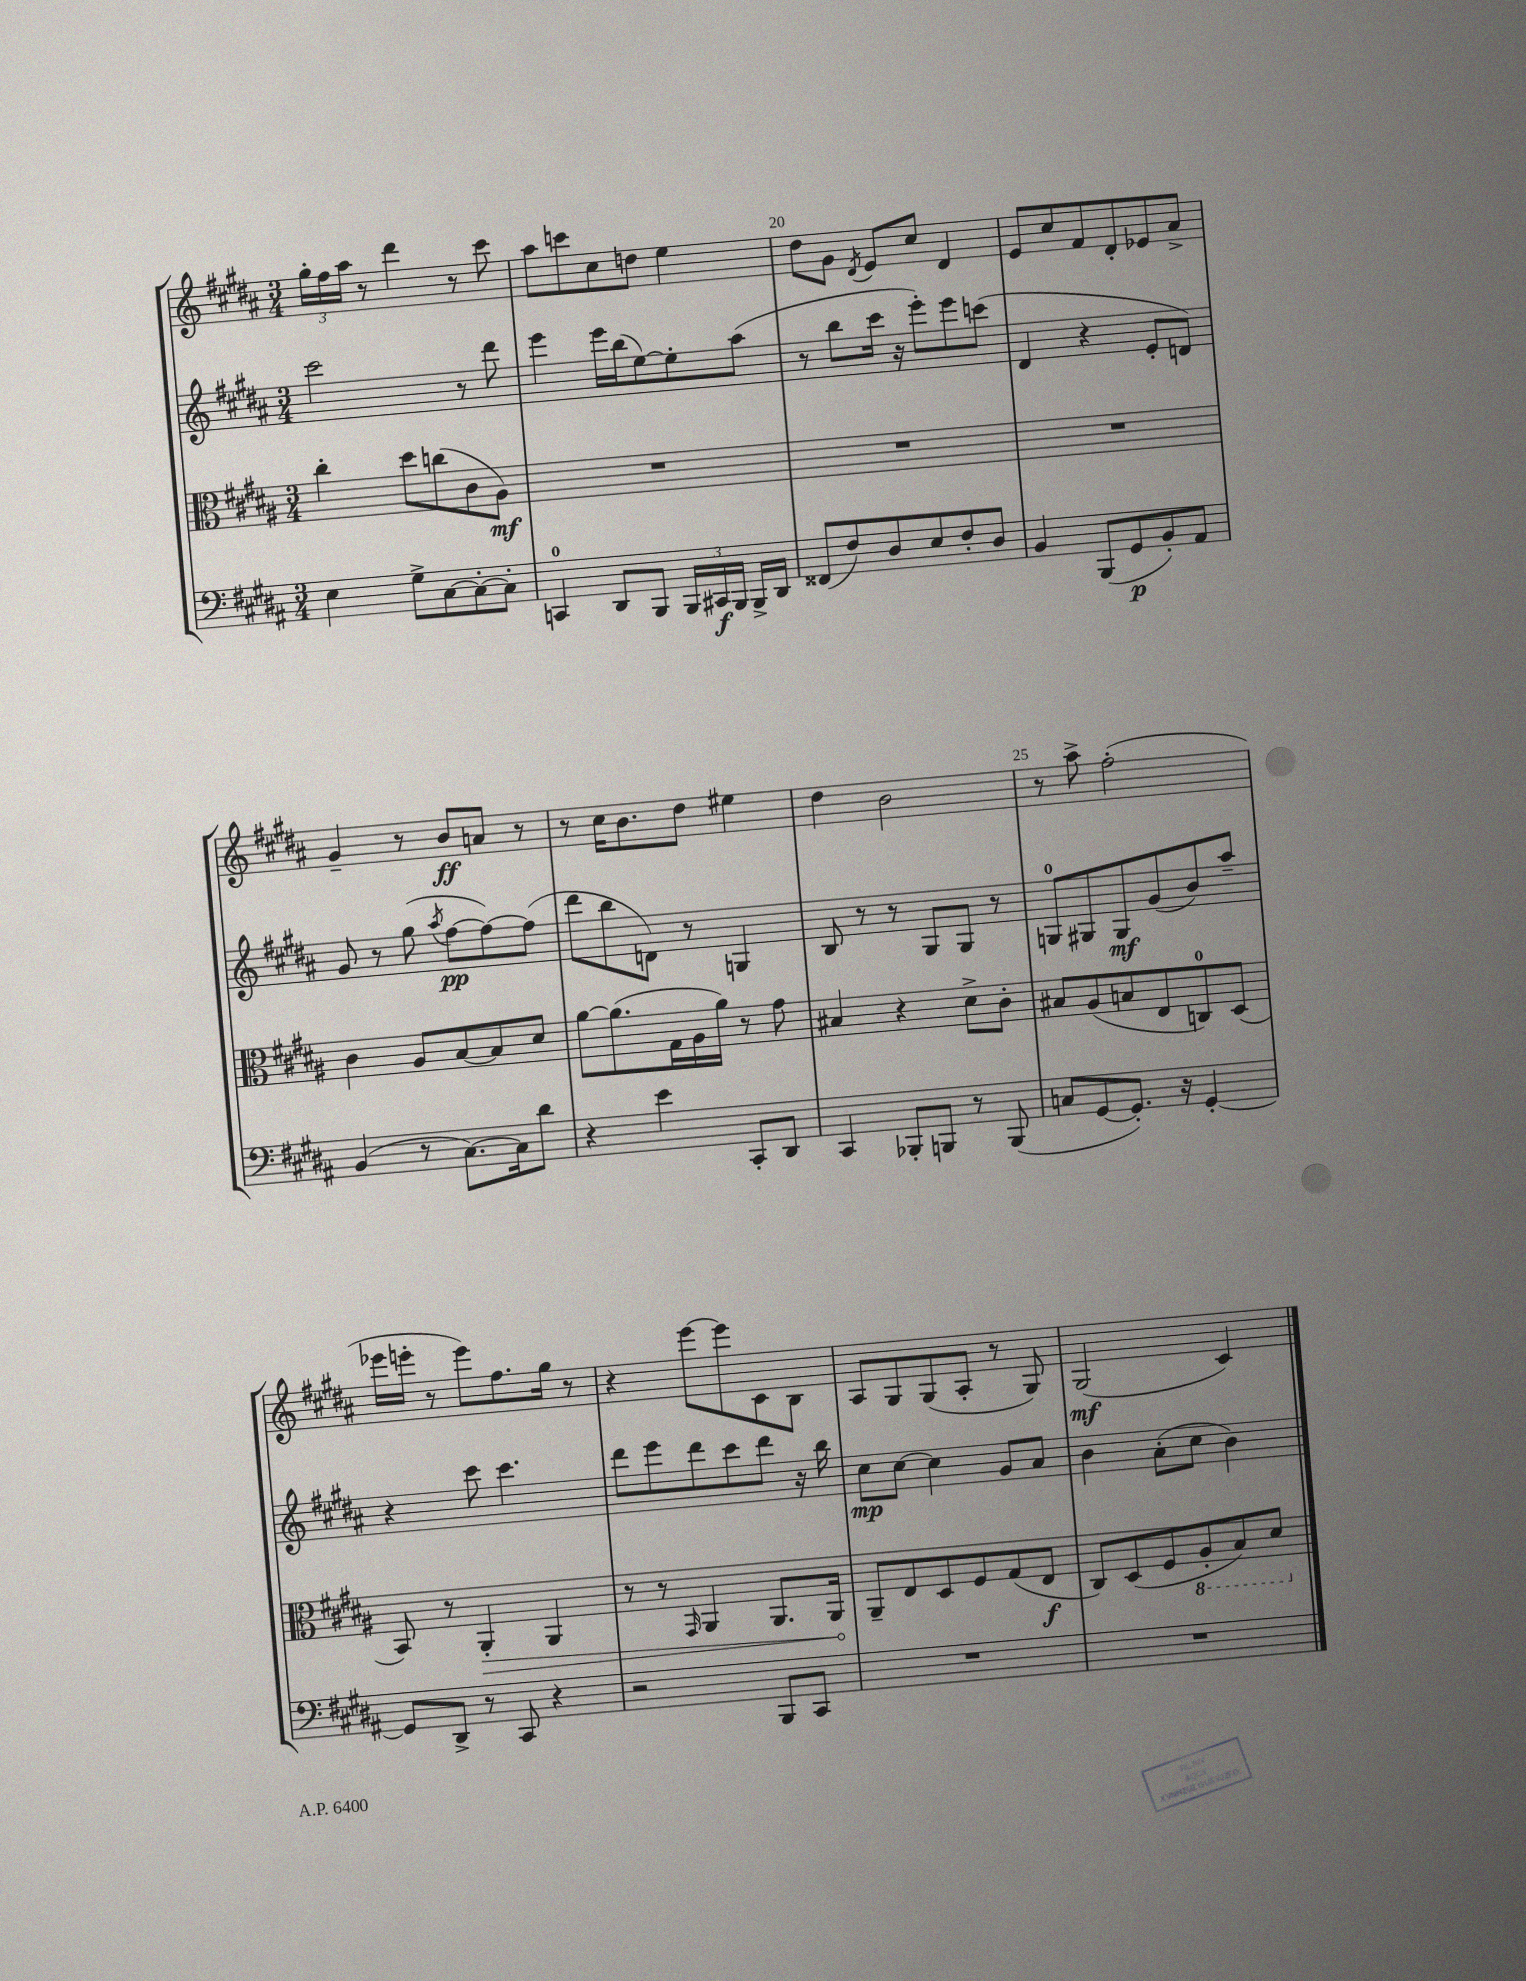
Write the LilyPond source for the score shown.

<<
\new StaffGroup <<
\new Staff = "s0" {
    \clef treble \key b \major \numericTimeSignature \time 3/4
    \autoBeamOff \tuplet 3/2 { gis''16[-. fis''16 ais''16] } r8 dis'''4 r8 cis'''8 |
    ais''8[ c'''8 cis''8 d''8] e''4 |
    dis''8[ gis'8] \acciaccatura { dis'8 } e'8[ cis''8] dis'4 |
    e'8[ cis''8 fis'8 dis'8-. ees'8 ais'8]-> |
    gis'4-- r8 b'8[\ff a'8] r8 |
    r8 cis''16[ b'8. dis''8] eis''4 |
    dis''4 b'2 |
    r8 ais''8-> fis''2-.( |
    ees'''16[ e'''16]-. r8 e'''8[) fis''8. gis''16] r8 |
    r4 e'''8[~ e'''8 cis'8 b8] |
    ais8[ gis8 gis8( ais8]-. r8 gis8) |
    gis2\mf( cis'4) \bar "|." |
}
\new Staff = "s1" {
    \clef treble \key b \major \numericTimeSignature \time 3/4
    \autoBeamOff cis'''2 r8 dis'''8 |
    e'''4 e'''16[ b''16( e''8~) e''8-. ais''8]( |
    r8 b''8[ cis'''16] r16 e'''8[-.) e'''8 c'''8]( |
    dis'4 r4 e'8[-. d'8]) |
    gis'8 r8 gis''8( \acciaccatura { ais''8 } fis''8[~\pp fis''8~) fis''8]( |
    dis'''8[ b''8 d'8]) r8 g4 |
    b8 r8 r8 gis8[ gis8] r8 |
    g8[-0 gis8 gis8\mf gis'8( b'8) ais''8]-- |
    r4 cis'''8 cis'''4. |
    dis'''8[ e'''8 dis'''8 cis'''8 dis'''8] r16 b''16 |
    cis''8[\mp cis''8]~ cis''4 gis'8[ ais'8] |
    b'4 ais'8[-.( cis''8] b'4) \bar "|." |
}
\new Staff = "s2" {
    \clef alto \key b \major \numericTimeSignature \time 3/4
    \autoBeamOff cis''4-. dis''8[ c''8( cis'8 ais8]\mf) |
    R2. |
    R2. |
    R2. |
    cis'4 ais8[ b8~ b8 dis'8] |
    ais'8[~ ais'8.( gis16 ais16 ais'16]) r8 gis'8 |
    bis4 r4 dis'8[-> cis'8]-. |
    bis8[ ais8( b8 e8 c8-0) dis8]( |
    b,8) r8 \once \override Hairpin.circled-tip = ##t ais,4-.\> ais,4 |
    r8 r8 \grace { gis,16 } ais,4 ais,8.[ ais,16]\! |
    ais,8[-- e8 dis8 fis8 gis8( e8]\f |
    cis8[) dis8( fis8 \ottava #-1 ais,8-. b,8) dis8] \ottava #0 \bar "|." |
}
\new Staff = "s3" {
    \clef bass \key b \major \numericTimeSignature \time 3/4
    \autoBeamOff e4 gis8[-> cis8~ cis8~-. cis8]-. |
    c,4-0 dis,8[ b,,8] \tuplet 3/2 { b,,16[ cis,16\f b,,16] } b,,16[-> dis,16] |
    fisis,8[( fis8) dis8 e8 fis8-. dis8] |
    b,4 b,,8[( gis,8\p b,8-.) ais,8] |
    b,4( r8 cis8.[~) cis16 dis'8] |
    r4 e'4 cis,8[-. dis,8] |
    cis,4 bes,,8[-. b,,8] r8 b,,8( |
    c8[ gis,8~ gis,8.]-.) r16 gis,4~-. |
    gis,8[ dis,8]-> r8 cis,8 r4 |
    r2 b,,8[ cis,8] |
    R2. |
    R2. \bar "|." |
}
>>
>>
\layout { \context { \Score currentBarNumber = #18 \override BarNumber.break-visibility = ##(#f #t #t) barNumberVisibility = #(every-nth-bar-number-visible 5) } }
